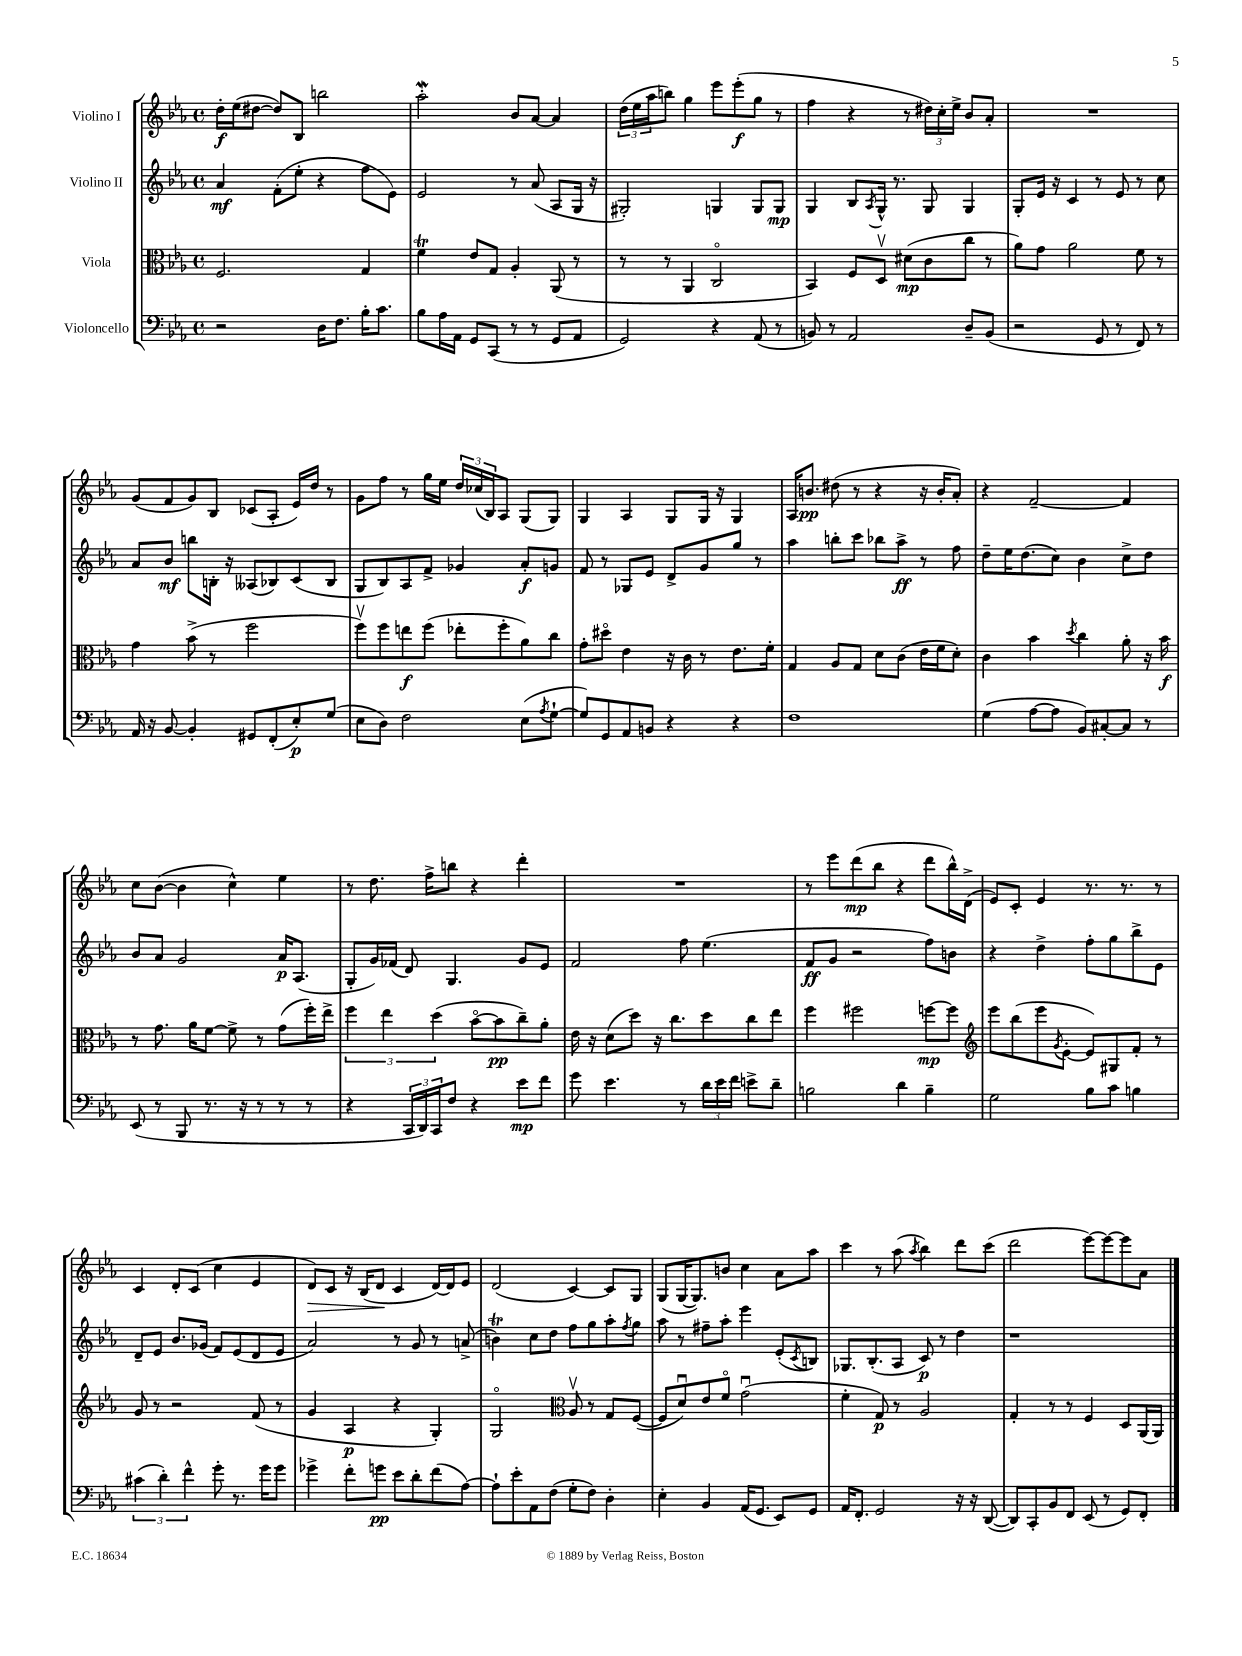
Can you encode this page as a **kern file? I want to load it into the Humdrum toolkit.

**kern	**dynam	**kern	**dynam	**kern	**dynam	**kern	**dynam
*part4	*part4	*part3	*part3	*part2	*part2	*part1	*part1
*staff4	*staff4	*staff3	*staff3	*staff2	*staff2	*staff1	*staff1
*I"Violoncello	*	*I"Viola	*	*I"Violino II	*	*I"Violino I	*
*clefF4	*	*clefC3	*	*clefG2	*	*clefG2	*
*k[b-e-a-]	*	*k[b-e-a-]	*	*k[b-e-a-]	*	*k[b-e-a-]	*
*M4/4	*	*M4/4	*	*M4/4	*	*M4/4	*
*met(c)	*	*met(c)	*	*met(c)	*	*met(c)	*
=1	=1	=1	=1	=1	=1	=1	=1
2r	.	2.F/	.	4a-/	mf	16dd'\LL	f
.	.	.	.	.	.	(16ee-\J	.
.	.	.	.	.	.	[8dd#X\J	.
.	.	.	.	(8f'\L	.	8dd#/L])	.
.	.	.	.	8ee-'\J	.	8B-/J	.
16D\KL	.	.	.	4r	.	2bbn\	.
8.F\J	.	.	.	.	.	.	.
16B-'\KL	.	4G/	.	8ff\L	.	.	.
8.c\J	.	.	.	.	.	.	.
.	.	.	.	8e-\J)	.	.	.
=2	=2	=2	=2	=2	=2	=2	=2
8B-\L	.	4fT\	.	2e-/	.	2aa-w'\	.
16A-\L	.	.	.	.	.	.	.
16AA-\JJ	.	.	.	.	.	.	.
8GG/L	.	8e-/L	.	.	.	.	.
(8CC/J	.	8G/J	.	.	.	.	.
8r	.	4A-'/	.	8r	.	8b-/L	.
8r	.	.	.	(8a-/	.	[8a-/J	.
8GG/L	.	(8AA-/	.	8A-/L	.	4a-/]	.
8AA-/J	.	8r	.	16G/Jk	.	.	.
.	.	.	.	16r	.	.	.
=3	=3	=3	=3	=3	=3	=3	=3
2GG/)	.	8r	.	2G#X'/)	.	(24dd\LL	.
.	.	.	.	.	.	24ee-\	.
.	.	.	.	.	.	24aa-\J	.
.	.	8r	.	.	.	8bbn\J)	.
.	.	4AA-/	.	.	.	4gg\	.
4r	.	2C/	.	4Gn/	.	8eee-\L	.
.	.	.	.	.	.	(8eee-'\	f
(8AA-/	.	.	.	8G/L	.	8gg\J	.
8r	.	.	.	8G/J	mp	8r	.
=4	=4	=4	=4	=4	=4	=4	=4
8BBn/)	.	4BB-/)	.	4G/	.	4ff\	.
8r	.	.	.	.	.	.	.
2AA-/	.	8F/L	.	8B-/L	.	4r	.
.	.	.	.	8qA-/	.	.	.
.	.	8Dv/J	.	16G^^/Jk	.	.	.
.	.	.	.	8.r	.	.	.
.	.	(8d#X\L	mp	.	.	8r	.
.	.	8c\	.	8G/	.	24dd#X\LL)	.
.	.	.	.	.	.	24cc'\	.
.	.	.	.	.	.	24ee-^\JJ	.
8D~/L	.	8cc\J	.	4G/	.	8b-/L	.
(8BB/J	.	8r	.	.	.	8a-'/J	.
=5	=5	=5	=5	=5	=5	=5	=5
2r	.	8a-\L)	.	8G'/L	.	1r	.
.	.	8g\J	.	16e-/Jk	.	.	.
.	.	.	.	16r	.	.	.
.	.	2a-\	.	4c/	.	.	.
8GG/	.	.	.	8r	.	.	.
8r	.	.	.	8e-/	.	.	.
8FF/)	.	8f\	.	8r	.	.	.
8r	.	8r	.	8cc\	.	.	.
!!LO:LB:g=z
=6	=6	=6	=6	=6	=6	=6	=6
16AA-/	.	4g\	.	8a-/L	.	(8g/L	.
16r	.	.	.	.	.	.	.
[8BB-/	.	.	.	8b-/J	mf	8f/	.
4BB-'/]	.	(8b-^\	.	8bbn\L	.	8g/)	.
.	.	8r	.	16Bn'\Jk	.	8B-/J	.
.	.	.	.	16r	.	.	.
8GG#X/L	.	2ff\	.	(8A--X/L	.	(8c-X/L	.
(8FF'/	.	.	.	8B-X/)	.	8A-'/J	.
8E-'/)	p	.	.	(8c/	.	16e-/LL)	.
.	.	.	.	.	.	16dd/JJ	.
(8G/J	.	.	.	8B-/J	.	8r	.
=7	=7	=7	=7	=7	=7	=7	=7
8E-\L	.	8ffv\L)	.	8G/L	.	8g\L	.
8D\J)	.	8ff\	.	8B-/)	.	8ff\J	.
2F\	.	8een\	f	8A-/	.	8r	.
.	.	(8ff\J	.	8f^/J	.	16gg\LL	.
.	.	.	.	.	.	16ee-\JJ	.
.	.	8ee-X'\L	.	4g-X/	.	24dd/LL	.
.	.	.	.	.	.	(24cc-X/	.
.	.	.	.	.	.	24B-/J)	.
.	.	8ff'\	.	.	.	8A-/J	.
(8E-\L	.	8a-\)	.	8a-'/L	f	(8G/L	.
8qA-/	.	.	.	.	.	.	.
[8G`\J	.	8cc\J	.	8gn/J	.	8G/J)	.
=8	=8	=8	=8	=8	=8	=8	=8
8G/L])	.	8g'\L	.	8f/	.	4G/	.
8GG/	.	8dd#X\J	.	8r	.	.	.
8AA-/	.	4e-\	.	8G-X/L	.	4A-/	.
8BBn/J	.	.	.	8e-/J	.	.	.
4r	.	16r	.	8d^/L	.	8G/L	.
.	.	16c\	.	.	.	.	.
.	.	8r	.	8g/	.	16G/Jk	.
.	.	.	.	.	.	16r	.
4r	.	8.e-\L	.	8gg/J	.	4G/	.
.	.	.	.	8r	.	.	.
.	.	16f'\Jk	.	.	.	.	.
=9	=9	=9	=9	=9	=9	=9	=9
1F	.	4G/	.	4aa-\	.	16A-/KL	.
.	.	.	.	.	.	8.bn/J	pp
.	.	8A-/L	.	8bbn'\L	.	(8dd#X\	.
.	.	8G/J	.	8ccc\J	.	8r	.
.	.	8d\L	.	8bb-X\L	.	4r	.
.	.	(8c\J	.	8aa-^\J	ff	.	.
.	.	16e-\LL	.	8r	.	16r	.
.	.	16f\J	.	.	.	16b'/KL	.
.	.	8d'\J)	.	8ff\	.	8a-'/J)	.
=10	=10	=10	=10	=10	=10	=10	=10
(4G\	.	4c\	.	8dd~\L	.	4r	.
.	.	.	.	16ee-\K	.	.	.
.	.	.	.	(8.dd\	.	.	.
[8A-\L	.	4b-\	.	.	.	[2f~/	.
8A-\J]	.	.	.	8cc\J)	.	.	.
.	.	8qdd/	.	.	.	.	.
8BB-/L)	.	4cc\	.	4b-\	.	.	.
[8C#X'/	.	.	.	.	.	.	.
8C#/J]	.	8a-'\	.	8cc^\L	.	4f/]	.
8r	.	16r	.	8dd\J	.	.	.
.	.	16b-\	f	.	.	.	.
!!LO:LB:g=z
=11	=11	=11	=11	=11	=11	=11	=11
(8EE-/	.	8r	.	8b-/L	.	8cc\L	.
8r	.	8.g\	.	8a-/J	.	([8b-\J	.
8BBB-/	.	.	.	2g/	.	4b-\]	.
.	.	16a-\KL	.	.	.	.	.
8.r	.	[8f\J	.	.	.	.	.
.	.	8f^\]	.	.	.	4cc^^\)	.
16r	.	.	.	.	.	.	.
8r	.	8r	.	.	.	.	.
8r	.	(8g\L	.	16a-/KL	p	4ee-\	.
.	.	.	.	(8.A-/J	.	.	.
8r	.	16ff'\L)	.	.	.	.	.
.	.	16ee-^\JJ	.	.	.	.	.
=12	=12	=12	=12	=12	=12	=12	=12
4r	.	6ff\	.	8G'/L	.	8r	.
.	.	.	.	16g/L)	.	8.dd\	.
.	.	6ee-\	.	.	.	.	.
.	.	.	.	(16f-X/JJ	.	.	.
24CC/LL	.	.	.	8d/)	.	.	.
24DD/)	.	.	.	.	.	.	.
.	.	.	.	.	.	16ff^\KL	.
24CC/J	.	(6dd\	.	.	.	.	.
8F/J	.	.	.	4.G/	.	8bbn\J	.
4r	.	[8b-\L	.	.	.	4r	.
.	.	8b-\]	pp	.	.	.	.
8e-\L	mp	8cc~\)	.	8g/L	.	4ddd'\	.
8f\J	.	8a-'\J	.	8e-/J	.	.	.
=13	=13	=13	=13	=13	=13	=13	=13
8g\	.	16e-\	.	2f/	.	1r	.
.	.	16r	.	.	.	.	.
4.e-\	.	(8d\L	.	.	.	.	.
.	.	8dd\J)	.	.	.	.	.
.	.	16r	.	.	.	.	.
.	.	8.cc\L	.	.	.	.	.
8r	.	.	.	8ff\	.	.	.
24d\LL	.	8dd\	.	(4.ee-\	.	.	.
24e-\	.	.	.	.	.	.	.
24f\JJ	.	.	.	.	.	.	.
8en^\L	.	8cc\	.	.	.	.	.
8d~\J	.	8ee-\J	.	.	.	.	.
=14	=14	=14	=14	=14	=14	=14	=14
2Bn\	.	4ff\	.	8f/L	ff	8r	.
.	.	.	.	8g/J	.	8eee-\L	.
.	.	2ff#X\	.	2r	.	(8ddd\	mp
.	.	.	.	.	.	8bb-\J	.
4d\	.	.	.	.	.	4r	.
4B~\	.	[8ffn\L	mp	8ff\L)	.	8ddd\L	.
.	.	8ff\J]	.	8bn\J	.	16bb-^^\L)	.
.	.	.	.	.	.	(16d^\JJ	.
=15	=15	=15	=15	=15	=15	=15	=15
*	*	*clefG2	*	*	*	*	*
2G\	.	8eee-\L	.	4r	.	8e-/L)	.
.	.	(8bb-\	.	.	.	8c'/J	.
.	.	8eee-\	.	4dd^\	.	4e-/	.
.	.	8qg/	.	.	.	.	.
.	.	[8e-'\J	.	.	.	.	.
8B-\L	.	8e-/L])	.	8ff'\L	.	8.r	.
8c\J	.	8G#X/	.	8gg\	.	.	.
.	.	.	.	.	.	8.r	.
4Bn\	.	8f'/J	.	8bb-^\	.	.	.
.	.	8r	.	8e-\J	.	8r	.
!!LO:LB:g=z
=16	=16	=16	=16	=16	=16	=16	=16
(6c#X\	.	8g/	.	8d~/L	.	4c/	.
.	.	8r	.	8e-/J	.	.	.
6d'\)	.	.	.	.	.	.	.
.	.	2r	.	8.b-/L	.	8d'/L	.
6f^^\	.	.	.	.	.	.	.
.	.	.	.	.	.	(8c/J	.
.	.	.	.	(16g-X/Jk	.	.	.
8g'\	.	.	.	8f/L)	.	4cc\	.
8.r	.	.	.	(8e-/	.	.	.
.	.	(8f/	.	8d/	.	4e-/	.
16g\KL	.	.	.	.	.	.	.
8g\J	.	8r	.	8e-/J	.	.	.
=17	=17	=17	=17	=17	=17	=17	=17
!	!	!	!	!	!	!	!LO:HP:b
4g-X^\	.	4g/	.	2a-/)	.	8d/L)	>
.	.	.	.	.	.	8c/J	.
8f'\L	.	4A-/	p	.	.	16r	.
.	.	.	.	.	.	(16B-/KL	.
8gn\J	pp	.	.	.	.	8d/J	.
8e-\L	.	4r	.	8r	.	4c/	]
8d'\	.	.	.	8g/	.	.	.
(8f\	.	4G'/)	.	8r	.	[16d/LL)	.
.	.	.	.	.	.	16d/J]	.
[8A-\J)	.	.	.	(8an^/	.	8e-/J	.
=18	=18	=18	=18	=18	=18	=18	=18
8A-`\L]	.	2G/	.	4bnt\)	.	(2d/	.
8e-'\	.	.	.	.	.	.	.
8AA-\	.	.	.	8cc\L	.	.	.
(8F\J	.	.	.	8dd\J	.	.	.
*	*	*clefC3	*	*	*	*	*
8G'\L	.	8A-v/	.	8ff\L	.	[4c/)	.
8F\J)	.	8r	.	8gg\	.	.	.
4D'\	.	8G/L	.	8aa-'\	.	8c/L]	.
.	.	.	.	8qff/	.	.	.
.	.	([8F/J	.	8gg\J	.	8G/J	.
=19	=19	=19	=19	=19	=19	=19	=19
4E-'\	.	8F/L]	.	8aa-\	.	(8G/L	.
.	.	8du/)	.	8r	.	[16G/K	.
.	.	.	.	.	.	8.G/])	.
4BB-/	.	8e-/	.	8ff#X~\L	.	.	.
.	.	8f/J	.	8aa-'\J	.	8bn/J	.
(16AA-/KL	.	(2gu\	.	4eee-\	.	4cc\	.
8.GG/J	.	.	.	.	.	.	.
8EE-/L)	.	.	.	(8e-'/L	.	8a-\L	.
.	.	.	.	8qc/	.	.	.
8GG/J	.	.	.	8Bn/J)	.	8aa-\J	.
=20	=20	=20	=20	=20	=20	=20	=20
16AA-/KL	.	4f'\	.	8.G-X/L	.	4ccc\	.
8.FF'/J	.	.	.	.	.	.	.
.	.	.	.	(8.B-'/	.	.	.
2GG/	.	8G/)	p	.	.	8r	.
.	.	8r	.	8A-/J	.	(8aa-\	.
.	.	.	.	.	.	8qaa-/	.
.	.	2A-/	.	8c/)	p	4bb-\)	.
.	.	.	.	8r	.	.	.
16r	.	.	.	4dd\	.	8ddd\L	.
16r	.	.	.	.	.	.	.
([8DD/	.	.	.	.	.	(8ccc\J	.
=21	=21	=21	=21	=21	=21	=21	=21
8DD/L])	.	4G'/	.	1r	.	2ddd\	.
8CC'/	.	.	.	.	.	.	.
8BB-/	.	8r	.	.	.	.	.
8FF/J	.	8r	.	.	.	.	.
(8EE-/	.	4F/	.	.	.	[8eee-\L)	.
8r	.	.	.	.	.	8eee-\_	.
8GG/L)	.	8D/L	.	.	.	8eee-\]	.
8FF'/J	.	(16AA-/L	.	.	.	8a-\J	.
.	.	16AA-/JJ)	.	.	.	.	.
==	==	==	==	==	==	==	==
*-	*-	*-	*-	*-	*-	*-	*-
